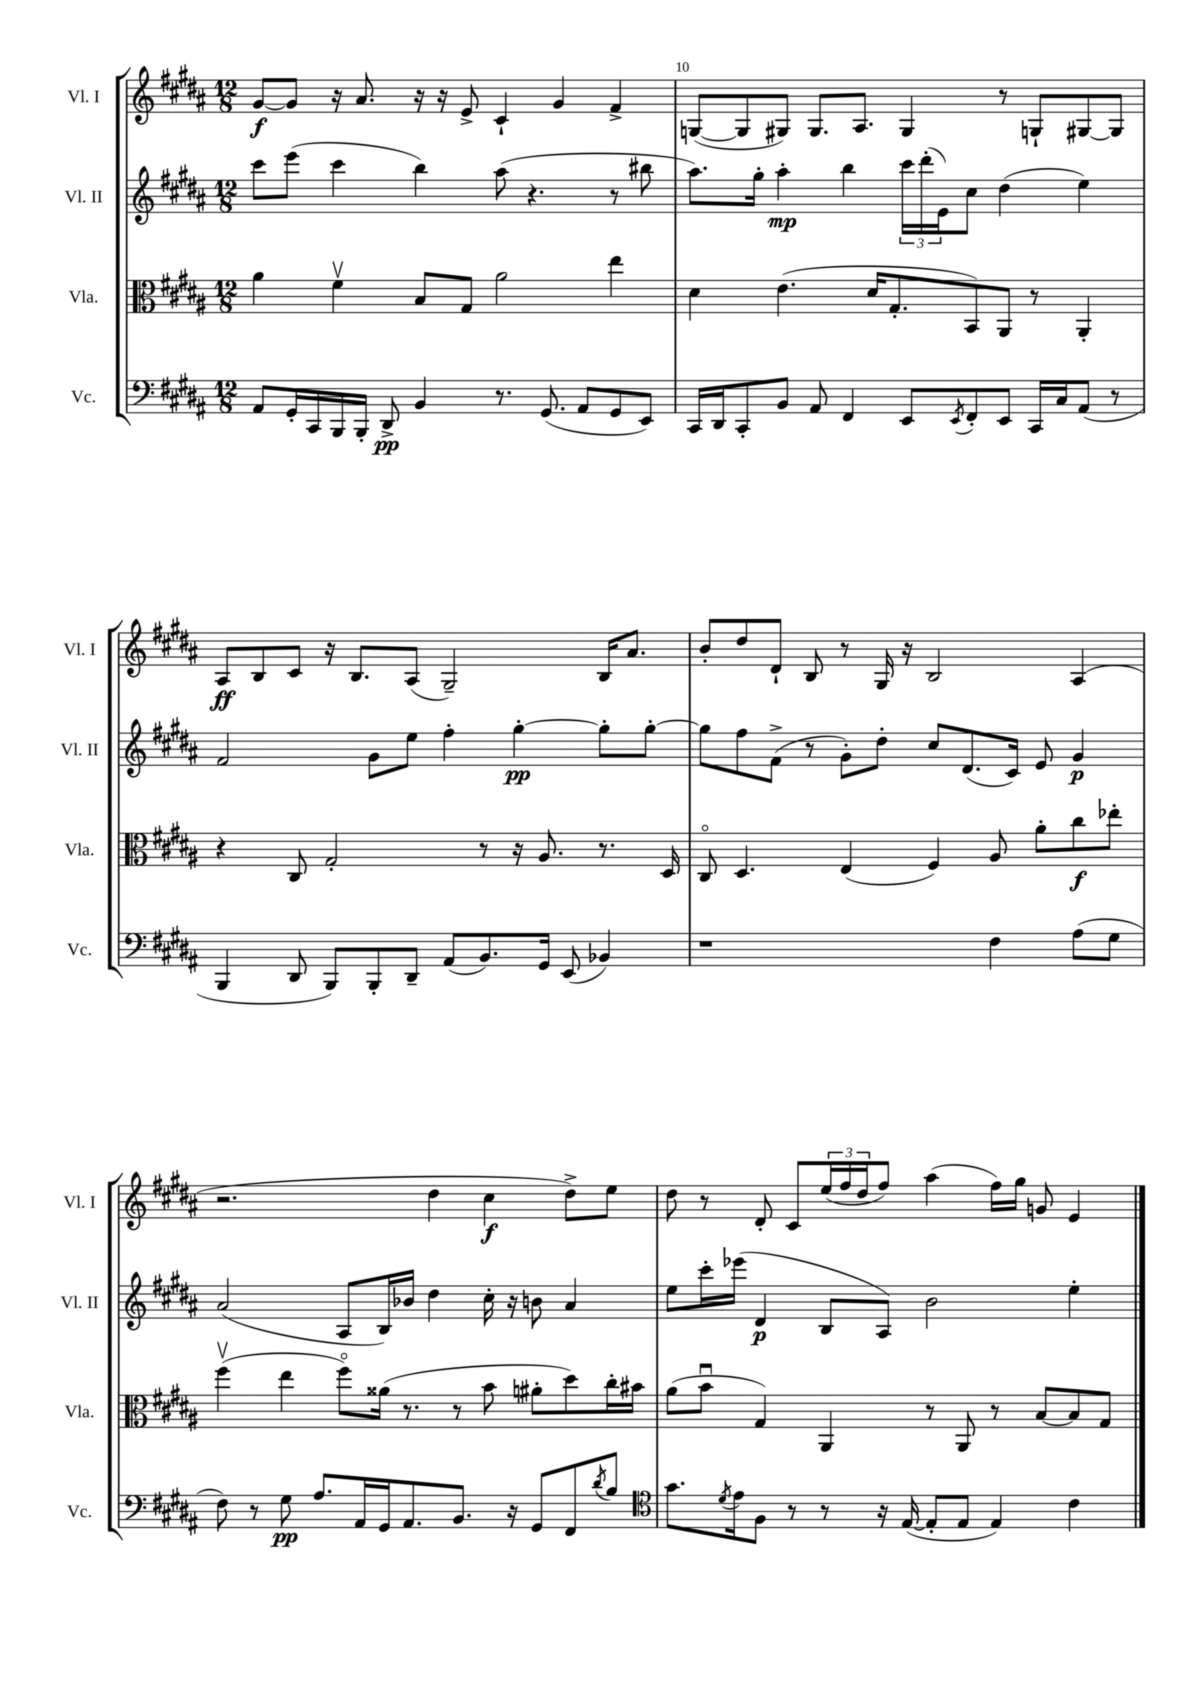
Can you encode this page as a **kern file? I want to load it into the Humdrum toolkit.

**kern	**kern	**kern	**kern
*staff4	*staff3	*staff2	*staff1
*clefF4	*clefC3	*clefG2	*clefG2
*k[f#c#g#d#a#]	*k[f#c#g#d#a#]	*k[f#c#g#d#a#]	*k[f#c#g#d#a#]
*M12/8	*M12/8	*M12/8	*M12/8
8AA#	4a#	8ccc#	[8g#
16GG#'	.	(8eee	8g#]
16CC#	.	.	.
16BBB	4f#v	4ccc#	16r
16BBB'	.	.	8.a#
8DD#^	.	.	.
4BB	8B	4bb)	16r
.	.	.	16r
.	8G#	.	8e^
8.r	2a#	(8aa#	4c#`
.	.	4.r	.
(8.GG#	.	.	.
.	.	.	4g#
8AA#	.	.	.
8GG#	4ee	8r	4f#^
8EE)	.	8bb#	.
=	=	=	=
16CC#	4d#	8.aa#)	([8G
16DD#	.	.	.
8CC#'	.	.	8G]
.	.	16gg#'	.
8BB	(4.e	4aa#'	8G#)
8AA#	.	.	8.G#
4FF#	.	4bb	.
.	.	.	8.A#
.	16d#	.	.
.	8.G#'	.	.
8EE	.	24ccc#	4G#
.	.	(24ddd#'	.
.	.	24e)	.
8qEE	.	.	.
8FF#'	8BB)	8cc#	.
8EE	8AA#	(4dd#	8r
16CC#	8r	.	8G`
16C#	.	.	.
(8AA#	4AA#'	4ee)	[8G#
8r	.	.	8G#]
=	=	=	=
4BBB	4r	2f#	8A#
.	.	.	8B
8DD#	8C#	.	8c#
8BBB)	2G#'	.	16r
.	.	.	8.B
8BBB'	.	8g#	.
8DD#~	.	8ee	(8A#
(8AA#	.	4ff#'	2G#~)
8.BB)	8r	.	.
.	16r	[4gg#'	.
16GG#	8.A#	.	.
(8EE	.	.	.
4BB-)	8.r	8gg#']	16B
.	.	.	8.a#
.	.	[8gg#'	.
.	16D#	.	.
=	=	=	=
1r	8C#o	8gg#]	8b'
.	4.D#	8ff#	8dd#
.	.	(8f#^	8d#`
.	.	8r	8B
.	(4E	8g#')	8r
.	.	8dd#'	16G#
.	.	.	16r
.	4F#)	8cc#	2B
.	.	(8.d#	.
4F#	8A#	.	.
.	.	16c#)	.
.	8a#'	8e	.
(8A#	8cc#	4g#	(4A#
8G#	8ee-'	.	.
=	=	=	=
8F#)	(4ff#v	(2a#	2.r
8r	.	.	.
8G#	4ee	.	.
8.A#	.	.	.
.	8ff#o)	8A#	.
16AA#	.	.	.
16GG#	(16a##	16B)	.
8.AA#	8.r	16b-	.
.	.	4dd#	4dd#
8.BB	8r	.	.
.	8b	16cc#'	4cc#
16r	.	16r	.
8GG#	8a#'	8b	.
8FF#	8dd#)	4a#	8dd#^)
8qd#	.	.	.
8B	16cc#'	.	8ee
.	16b#	.	.
=	=	=	=
*clefC4	*	*	*
8.g#	(8a#	8ee	8dd#
.	8bu	16ccc#'	8r
8qd#	.	.	.
16e	.	(16eee-	.
8F#	4G#)	4d#	8d#'
8r	.	.	8c#
8r	4AA#	8B	(24ee
.	.	.	24ff#
.	.	.	24dd#
16r	.	8A#)	8ff#)
([16E	.	.	.
8E']	8r	2b	(4aa#
8E	8AA#	.	.
4E)	8r	.	16ff#)
.	.	.	16gg#
.	[8B	.	8g
4c#	8B]	4ee'	4e
.	8G#	.	.
==	==	==	==
*-	*-	*-	*-
